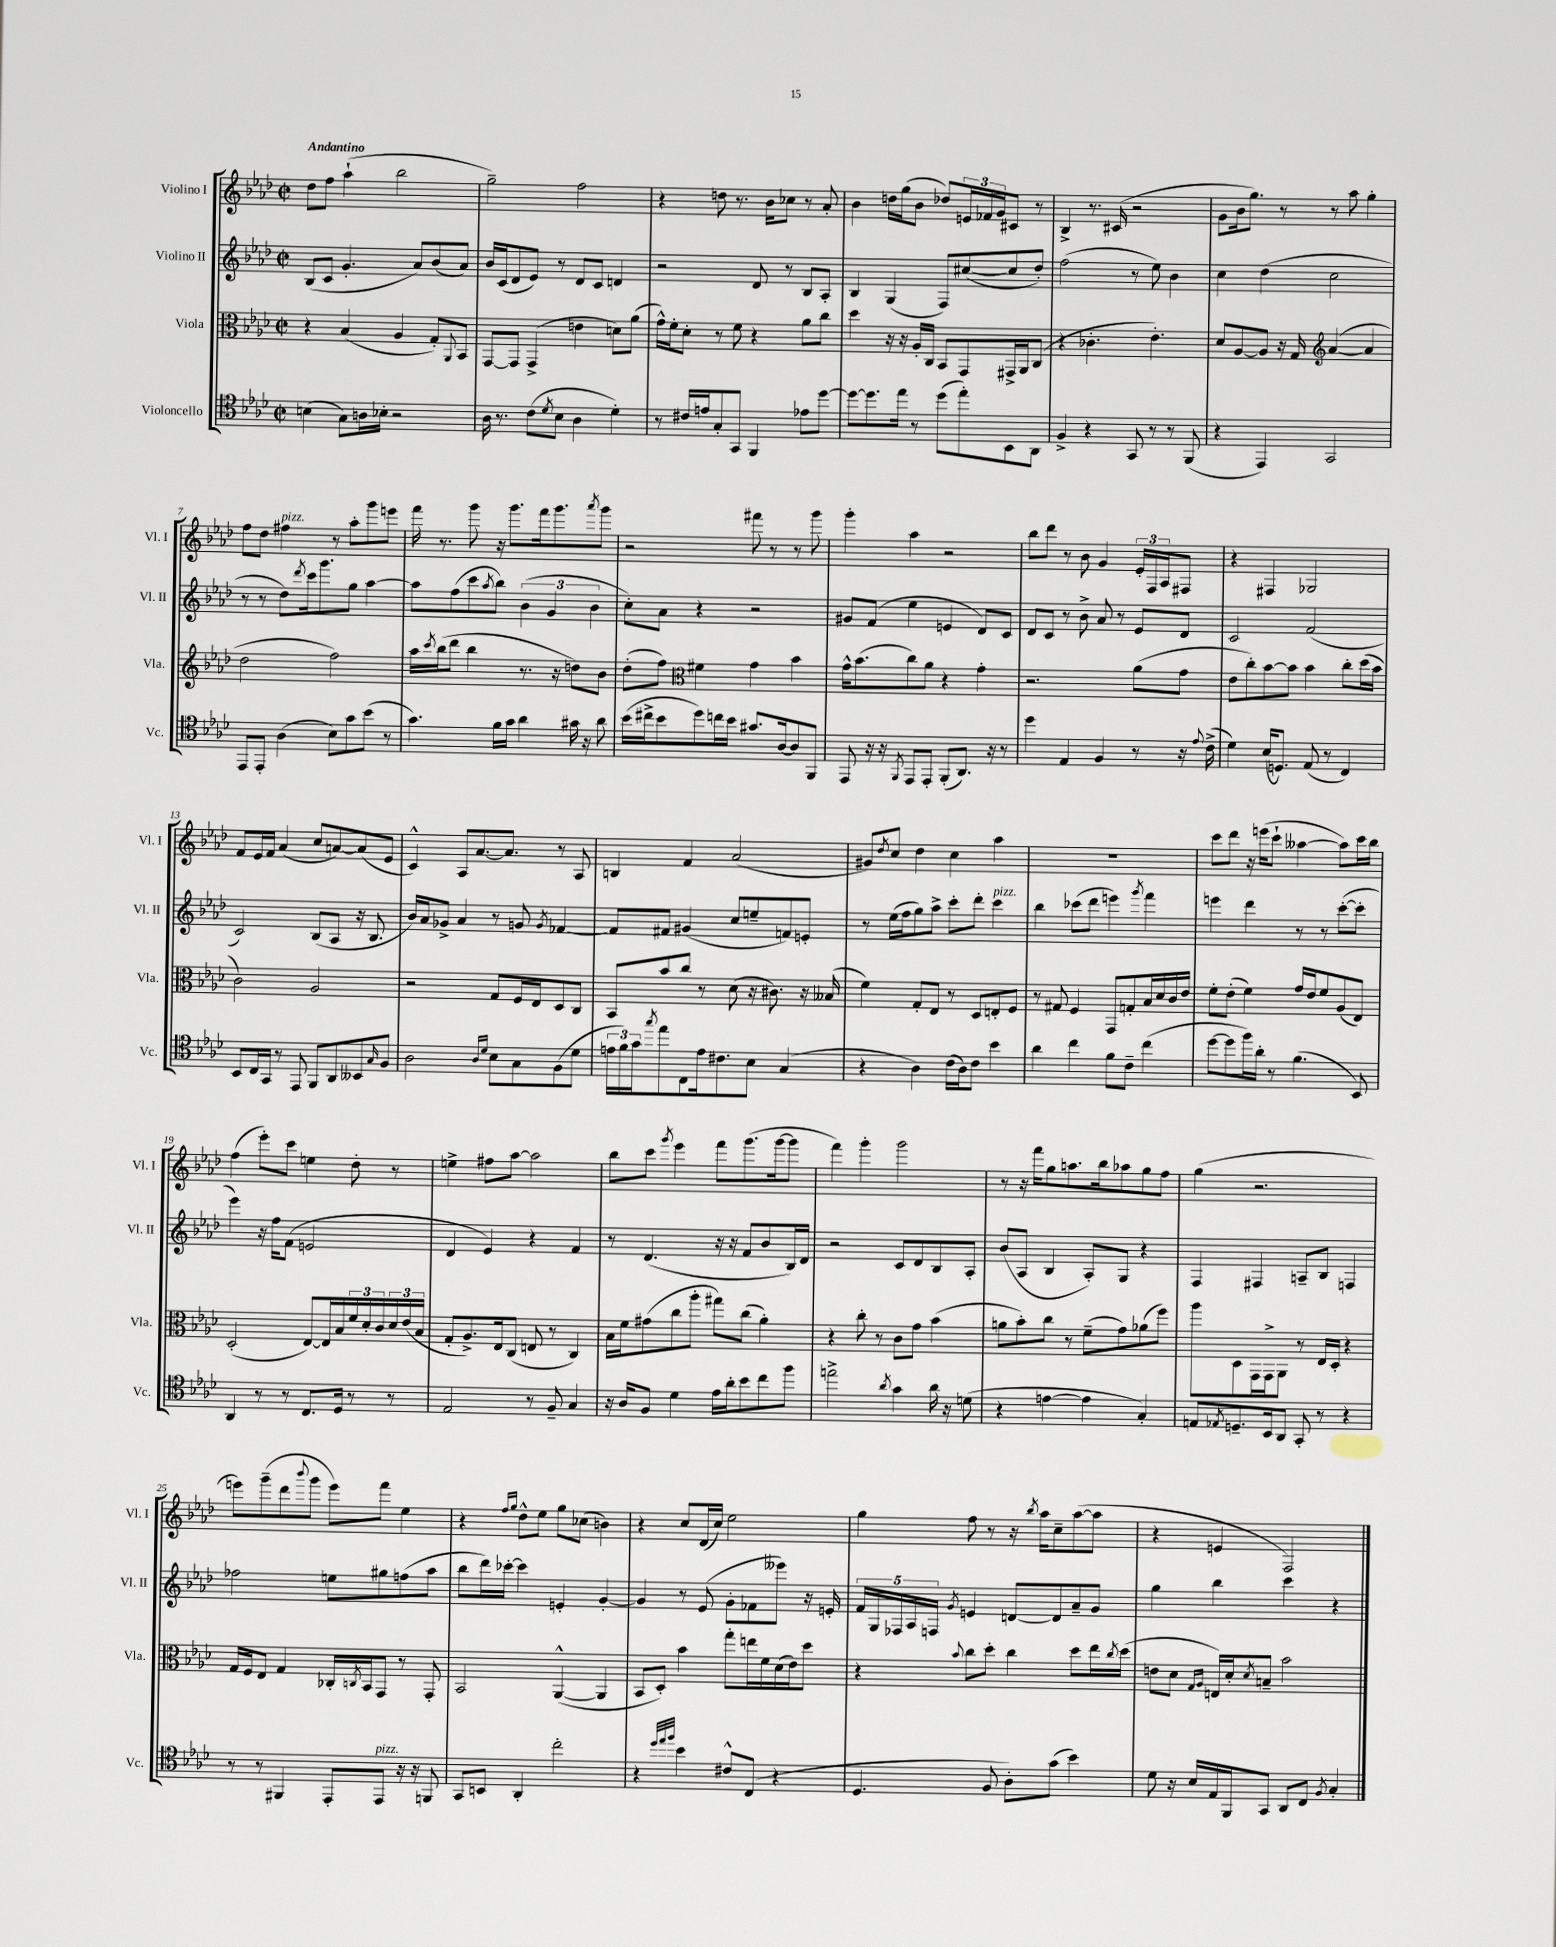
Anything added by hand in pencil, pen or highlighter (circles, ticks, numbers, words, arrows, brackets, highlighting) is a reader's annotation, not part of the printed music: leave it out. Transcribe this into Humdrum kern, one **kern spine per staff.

**kern	**kern	**kern	**kern
*part4	*part3	*part2	*part1
*staff4	*staff3	*staff2	*staff1
*I"Violoncello	*I"Viola	*I"Violino II	*I"Violino I
*I'Vc.	*I'Vla.	*I'Vl. II	*I'Vl. I
*clefC4	*clefC3	*clefG2	*clefG2
*k[b-e-a-d-]	*k[b-e-a-d-]	*k[b-e-a-d-]	*k[b-e-a-d-]
*M2/2	*M2/2	*M2/2	*M2/2
*met(c|)	*met(c|)	*met(c|)	*met(c|)
=1	=1	=1	=1
!	!	!	!LO:TX:a:B:t=Andantino
(4Bn\	4r	(8B-/L	8dd-\L
.	.	8c/J	8ff\J
8G\L)	(4B-/	4.g'/	(4aa-`\
16An\L	.	.	.
16B-X'\JJ	.	.	.
2r	4A-/	.	2bb-\
.	.	8a-/L)	.
.	8G'/L)	(8b-/	.
.	8qqAA-/	.	.
.	8BB-/J	8a-/J)	.
=2	=2	=2	=2
16A-\	[8GG/L	16b-/LL	2gg~\)
8.r	.	(16c/J	.
.	8GG/J]	8d-/	.
(8c\L	(4GG^/	8e-/J)	.
8qd-/	.	.	.
8B-\J	.	8r	.
4A-\	4en\	8d-/L	2ff\
.	.	8c/J	.
4d-'\)	8dn\L)	4dn/	.
.	(8a-\J	.	.
=3	=3	=3	=3
8r	16g^^\LL)	2r	4r
.	16f'\J	.	.
16c#X/LL	8d-'\J	.	.
16en/J	.	.	.
8G'/	8r	.	8ddn\
8GG/J	8f\	.	8.r
4FF/	4r	8d-/	.
.	.	.	16b-\KL
.	.	8r	8cc-X\J
8e-X\L	8a-\L	8B-/L	8r
[8dd-\J	8cc\J	8A-'/J	8a-'/
=4	=4	=4	=4
8dd-\L_	4dd-\	4B-/	4b-\
8.dd-\]	.	.	.
.	16r	(4G/	16ddn\LL
16ee-\Jk	16r	.	(16gg\J
8r	16A-'/LL	.	8b-\J
.	16C/JJ	.	.
(8dd-\L	8BB-/L	8F/L)	8dd-X/L)
8ee-'\)	8GG/	([8cc#X/	24en/L
.	.	.	24f-X/
.	.	.	24g/J
8BB-\	16GG#X^/L	8cc#/]	8c#X/J
.	16AA-/J	.	.
8AA-\J	(8C/J	8dd-'/J)	8r
=5	=5	=5	=5
4F^/	4r	(2ff\	4B-^/
4r	4.c-X'\	.	8.r
.	.	.	(16c#X/
8GG/	.	8r	2r
8r	4.e-'\)	8ee-\)	.
8r	.	4b-\	.
(8FF/	.	.	.
=6	=6	=6	=6
4r	8d-/L	4cc\	8g\L
.	[8A-/	.	16b-\k
.	.	.	8.gg\J)
4EE-/)	8A-/J]	(4dd-\	.
.	16r	.	8r
.	16G/	.	.
*	*clefG2	*	*
2GG/	([4a-/	2cc\	8r
.	.	.	8aa-\
.	4a-/]	.	4gg'\
!!LO:LB:g=z
=7	=7	=7	=7
8EE-/L	2dd-\	8r	8ff\L
8EE-'/J	.	8r	8dd-\J
!	!	!	!LO:TX:a:i:t=pizz.
(4A-\	.	8dd-\L)	4ff#X\
.	.	8qddd-/	.
.	.	16ccc\k	.
.	.	8.ggg\	.
8B-\L)	2ff\)	.	8r
8g\	.	8gg\J	8aa-'\L
(8b-\J	.	[4aa-\	8ggg\
8r	.	.	8eeen\J
=8	=8	=8	=8
4.g\)	16aa-\LL	8aa-\L]	16fff\
.	8qccc/	.	.
.	(16bb-\J	.	8.r
.	8ddd-\J	(8ff\	.
.	4bb-\	8ccc\	8ggg\
.	.	8qaa-/	.
16f\LL	.	8bb-\J)	16r
16g\JJ	.	.	8.ggg\L
4a-\	8.r	(6b-\	.
.	.	.	16fff\k
.	.	6g/	.
.	16r	.	8.ggg\
16g#X\	8ddn\L)	.	.
16r	.	.	.
.	.	6b-\	.
.	.	.	8qaaa-/
8a-\	8b-\J	.	8ggg\J
=9	=9	=9	=9
(16b-\LL	(8dd-'\L	8cc'\L)	2r
16cc#X^\J	.	.	.
8b-\	8ff\J)	8a-\J	.
*	*clefC3	*	*
8dd-\)	4f#X\	4r	.
16ccn\L	.	.	.
16b-\JJ	.	.	.
8.g#X/L	4g\	2r	8fff#X\
.	.	.	8r
[16A-/k	.	.	.
8A-/]	4b-\	.	8r
8FF/J	.	.	8ggg\
=10	=10	=10	=10
8EE-/	16g^^\KL	8g#X/L	4ggg'\
.	(8.b-\	.	.
16r	.	(8f/J	.
16r	.	.	.
8qFF/	.	.	.
8EE-/L	8cc\)	4ee-\	4aa-\
8EE-'/J	8a-\J	.	.
(8FF'/L	4r	4en/	2r
8.AA-/J)	.	.	.
.	4g'\	8d-/L)	.
16r	.	.	.
8r	.	8c/J	.
=11	=11	=11	=11
4dd-\	2.r	8d-/L	8bb-\L
.	.	8c/J	8ddd-\J
4E-/	.	8r	8r
.	.	8b-^\	8b-\
4F/	.	8a-/	4g/
.	.	8r	.
8r	(8a-\L	8e-/L	24e-'/LL
.	.	.	24F/
.	.	.	24A-/J
16r	8g\J	8d-/J	8F#X/J
8qqe-/	.	.	.
(16c^\	.	.	.
=12	=12	=12	=12
4d-\)	8e-\L	2c/	4r
.	8cc'\)	.	.
(16B-/KL	[8b-\	.	4F#X/
8.Dn/J)	.	.	.
.	8b-\J]	.	.
(8E-/	4b-\	(2f/	2G-X/
8r	.	.	.
4C/)	8cc'\L	.	.
.	(16dd-\L	.	.
.	16b-\JJ	.	.
!!LO:LB:g=z
=13	=13	=13	=13
8BB-/L	2c\)	2c/)	8f/L
16C/L	.	.	16e-/L
16GG/JJ	.	.	16f/JJ
8r	.	.	(4a-/
8EE-/	.	.	.
8FF/L	2A-/	(8B-/L	8cc/L
8AA-/	.	8A-/J	[8an/)
8BB--X/	.	16r	(8a/]
.	.	8.B-/	.
16qqG/	.	.	.
8F/J	.	.	8e-/J
=14	=14	=14	=14
2A-\	2r	16b-/LL)	4c^^/)
.	.	16a-/J	.
.	.	8g-X^/J	.
.	.	4a-/	8A-/L
.	.	.	[8.a-/
16qqA-/LL	.	.	.
16qqd-/JJ	.	.	.
8B-\L	8G/L	8r	.
.	.	.	8.a-/J]
8G\	16F/L	8gn/	.
.	16E-/J	.	.
.	.	8qg/	.
(8F\	8D-/	[4f-X/	8r
8d-\J	8C/J	.	8A-/
=15	=15	=15	=15
24en\LL	8BB-/L	8f-/L]	4Bn/
24f\)	.	.	.
24g\J	.	.	.
8qgg/	.	.	.
8ee-\	8b-/	8f#X/J	.
8C\	8cc/J	(4g#X/	4f/
16e\k	8r	.	.
8.c#X\	.	.	.
.	(8d-\	8cc/L	(2a-/
8B-\J	16r	8een~/	.
.	8.c#X\)	.	.
(4G/	.	8fn/)	.
.	16r	8en'/J	.
.	(16B--X/	.	.
=16	=16	=16	=16
4r	4f\)	8r	8g#X/L)
.	.	.	8qdd-/
.	.	(16ee-\LL	8cc/J
.	.	16ff\J	.
4A-\)	8G'/L	8gg\)	4dd-\
.	8E-/J	8aa-^\J	.
(16c\LL	8r	8ccc'\L	4cc\
16A-\J)	.	.	.
8c\J	8D-/L	8ddd-'\J	.
!	!	!LO:TX:a:i:t=pizz.	!
4b-\	8En'/	4ccc\	4aa-\
.	8F/J	.	.
=17	=17	=17	=17
4a-\	8r	4bb-\	1r
.	8G#X/	.	.
4cc\	4F/	(8ccc-X\L	.
.	.	8ddd-\J	.
8f\L	8GG/L	4eeen\)	.
8c~\J	8Gn'/	.	.
.	.	8qggg/	.
(4cc\	16B-/L	4fff\	.
.	16d-/	.	.
.	16c/	.	.
.	16e-/JJ	.	.
=18	=18	=18	=18
[8dd-\L	8f'\L	4eeen\	8ccc\L
8dd-\]	(8e-'\J	.	8ddd-\J
16ff\L)	4f\)	4ddd-\	16r
16a-'\JJ	.	.	(16eeen\KL
8r	.	.	8ccc`\J
(4.f\	16g/LL	8r	[4aa--X\
.	16e-/J	.	.
.	8f/	8r	.
.	(8A-/	([8ccc'\L	8aa--\L])
8BB-/)	8E-/J)	8ccc'\J]	16ccc\L
.	.	.	16bb-\JJ
!!LO:LB:g=z
=19	=19	=19	=19
4AA-/	(2D-'/	4eee-\)	(4ff\
8r	.	16r	8eee-'\L)
.	.	16ff\KL	.
8r	.	(8f\J	8ccc\J
8.C/L	[8E-/L)	2en/	4een\
.	16E-/L]	.	.
16D-/Jk	16B-/	.	.
8r	24f/	.	8dd-'\
.	24d-'/	.	.
.	24c/	.	.
8r	24d-/	.	8r
.	(24e-/	.	.
.	24B-/JJ	.	.
=20	=20	=20	=20
2E-/	8G'/L	4d-/	4een^\
.	8.A-^/)	.	.
.	.	4e-/)	8ff#X\L
.	16E-/k	.	.
.	(8C/J	.	[8aa-\J
8r	8En/	4r	2aa-\]
8F~/	8r	.	.
4G/	4C/)	4f/	.
=21	=21	=21	=21
16r	16B-\LL	8r	8bb-\L
16A-/KL	16f\J	.	.
8F/J	(8g#X\	(4.d-/	8ccc\J
.	.	.	8qggg/
4d-\	8cc\	.	4eee-\
.	8aa-'\J	.	.
16e-\LL	8gg#X\L)	16r	8fff\L
16a-'\J	.	16r	.
8b-\	(8cc\J	8f/L	(8.ggg\
8cc\	4a-'\)	8b-/	.
.	.	.	[16ggg\k
8ff\J	.	16B-/L)	8ggg\J]
.	.	16d-/JJ	.
=22	=22	=22	=22
2een^\	4r	2r	4fff\)
.	8cc'\	.	4ggg'\
.	8r	.	.
8qa-/	.	.	.
4g\	8c\L	8c/L	2ggg\
.	8g\J	8d-/	.
16a-\	(4b-\	8B-/	.
16r	.	.	.
(8dn\	.	8A-'/J	.
=23	=23	=23	=23
4r	8an\L	(8b-/L	8r
.	8b-'\)	8A-/J	16r
.	.	.	16fff\KL
[4en\	8cc\J	4B-/	8gg\
.	8r	.	8.aan\
4e\]	(8f~\L	8A-'/L)	.
.	.	.	16bb-\k
.	8g\)	8G/J	8aa-X\
4G'/)	(8a-X\	4r	8gg\
.	8ff\J)	.	8ff\J
=24	=24	=24	=24
8En/L	8aa-\L	4F/	(4gg\
8qE-X/	.	.	.
8.Dn~/	8D-\	.	.
.	16GG\L	4F#X/	2.r
16BB-/k	16GG^\J	.	.
8AA-/J	8AA-\J	.	.
8GG'/	8r	8An~/L	.
8r	16E-/LL	8B-/J	.
.	16D-'/JJ	.	.
4r	4r	4Fn/	.
!!LO:LB:g=z
=25	=25	=25	=25
8r	16G/LL	2ff-X\	8eeen\L)
.	16F/J	.	.
8r	8E-/J	.	(8ggg~\
4FF#X/	4G/	.	8ddd-\
.	.	.	8qqbbb-/
.	.	.	8ggg\J
8EE-'/L	16C-X'/LL	8een\L	8eee\L)
.	8qCn/	.	.
.	16BB-/J	.	.
!LO:TX:a:i:t=pizz.	!	!	!
8EE-/J	8GG/J	8gg#X\	8fff\J
16r	8r	(8ffn\	4ee-\
16r	.	.	.
8FFn/	8GG'/	8aa-\J	.
=26	=26	=26	=26
8GG/L	2BB-/	8bb-\L	4r
8BBn/J	.	16ddd-\L)	.
.	.	[16ccc-X'\JJ	.
.	.	.	16qqff/LL
.	.	.	16qqgg/JJ
4AA-'/	.	4ccc-\]	8dd-^^\L
.	.	.	8ee-\J
2cc'\	([4AA-^^/	4en'/	8gg\L
.	.	.	(8cc-X\J
.	4AA-/]	[4g'/	4bn\)
=27	=27	=27	=27
4r	8BB-/L	4g/]	4r
.	8D-'/J)	.	.
32qqdd-/LLL	.	.	.
32qqee-/	.	.	.
32qqff/JJJ	.	.	.
4b-\	4b-\	8r	8cc/L
.	.	(8e-/	(16d-/L
.	.	.	16cc/JJ)
8c#X^^/L	8gg'\L	8g'\L	2ee-\
(8C/J	16een\L	8f-X\	.
.	16f\	.	.
4r	(16d-\	8eee--X\J)	.
.	16e-\J)	.	.
.	8dd-\J	16r	.
.	.	16en'/	.
=28	=28	=28	=28
4.D-/	4r	20f/LL	4gg\
.	.	20G/	.
.	.	20F-X/	.
.	.	20A-/	.
.	.	20Fn/JJ	.
.	8qqb-/	8qg/	.
.	8cc\L	4en/	8ff\
8F/	8dd-'\J	.	8r
8A-'\L)	4cc\	[8dn/L	16r
.	.	.	8qbb-/
.	.	.	16aa-\KL
(8g\J	.	8d/]	8cc~\
4b-\)	8dd-\L	8a-~/	([8aa-\
.	16ee-\L	8g/J	8aa-\J]
.	8qcc/	.	.
.	(16dd-\JJ	.	.
=29	=29	=29	=29
8d-\	8en\L	4gg\	4r
16r	8d-\J	.	.
16B-/LL	.	.	.
.	16qqG/LL	.	.
.	16qqA-/JJ	.	.
16E-/	16En/LL)	4bb-\	4en/
16FF/J	16d-'/J	.	.
.	8qd-/	.	.
8GG/J	8Bn~/J	.	.
8AA-/L	2b-\	4ccc\	2F/)
8C/J	.	.	.
8qF/	.	.	.
4G'/	.	4r	.
==	==	==	==
*-	*-	*-	*-
